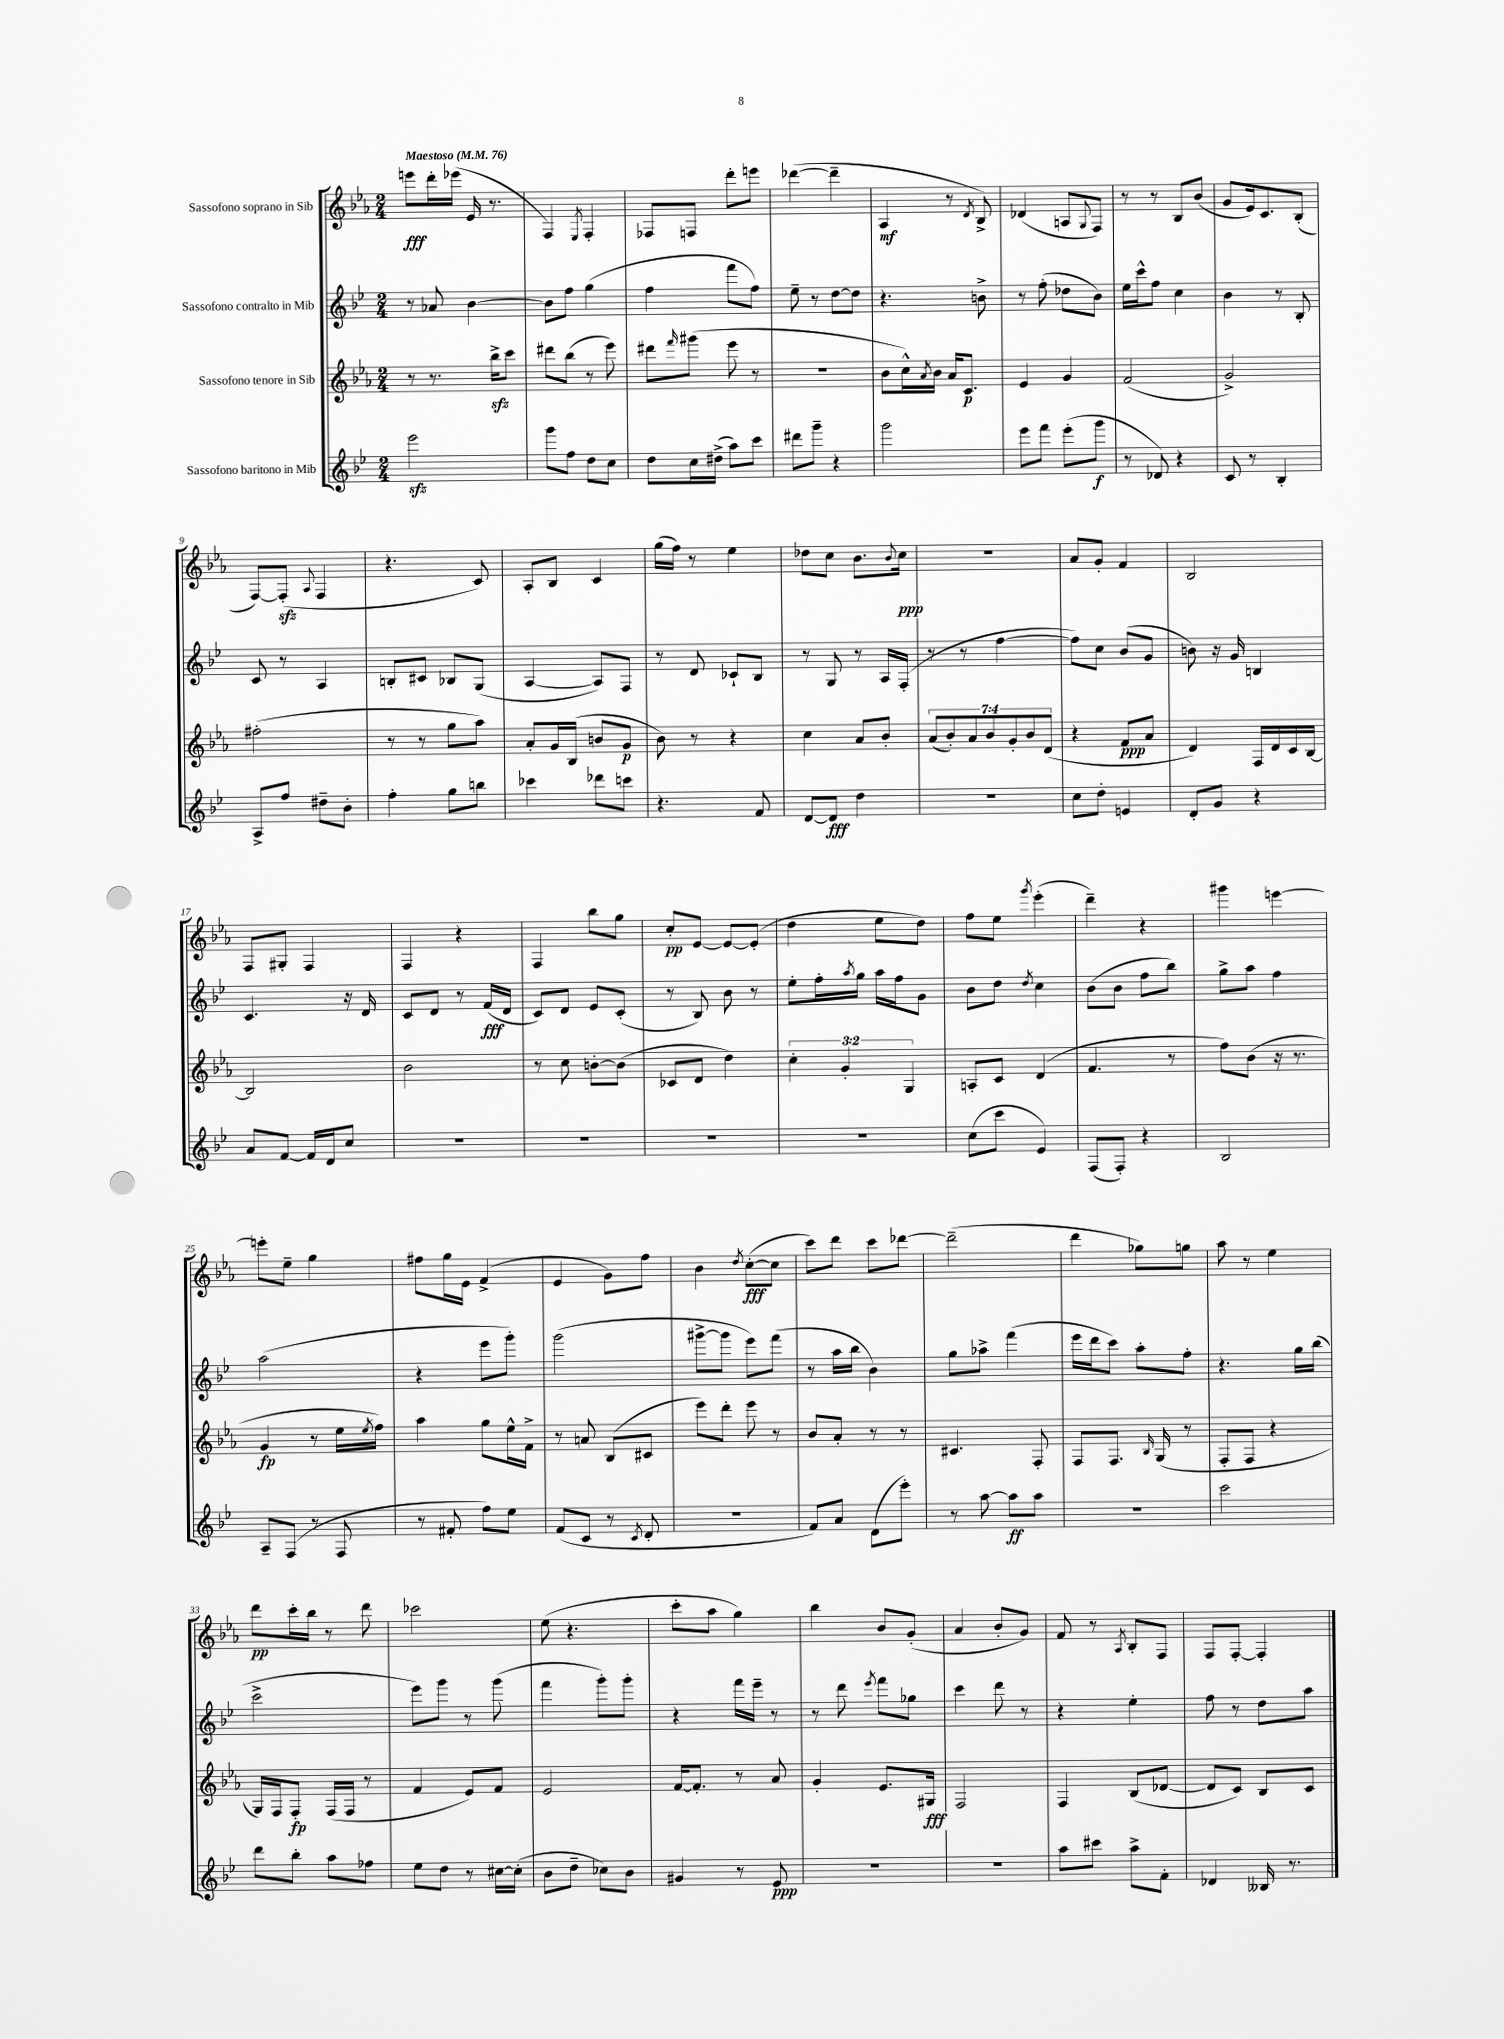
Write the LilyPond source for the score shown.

<<
\new StaffGroup <<
\new Staff = "s0" \with { instrumentName = "Sassofono soprano in Sib" } {
    \clef treble \key ees \major \numericTimeSignature \time 2/4 \tempo "Maestoso" 4 = 76
    e'''8\fff d'''16-. ees'''16( ees'16 r8. |
    f4) \acciaccatura { ees8 } f4-. |
    fes8 f8 d'''8-. e'''8 |
    des'''4~( des'''4-- |
    aes4\mf r8 \acciaccatura { d'8 } bes8->) |
    des'4( a8 \appoggiatura { g8 } f8) |
    r8 r8 bes8 bes'8( |
    g'8 ees'16) c'8. bes8-.( |
    f8~) f8-.\sfz( \appoggiatura { aes8 } f4 |
    r4. c'8) |
    aes8-. bes8 c'4 |
    g''16( f''16) r8 ees''4 |
    des''8 c''8 bes'8. \appoggiatura { bes'8 } c''16\ppp |
    R2 |
    aes'8 g'8-. f'4 |
    bes2 |
    f8 gis8-. f4 |
    f4 r4 |
    f4 bes''8 g''8 |
    c''8-.\pp ees'8~ ees'8~ ees'8-.( |
    d''4 ees''8 d''8) |
    f''8 ees''8 \acciaccatura { g'''8 } ees'''4-.( |
    d'''4--) r4 |
    gis'''4 e'''4~ |
    e'''8-. ees''8-- g''4 |
    fis''8 g''16 ees'16 f'4->( |
    ees'4 g'8) f''8 |
    bes'4 \acciaccatura { d''8 } c''8~-.\fff( c''8 |
    c'''8) d'''8 c'''8 des'''8~ |
    des'''2--( |
    d'''4 ges''8) g''8 |
    aes''8 r8 ees''4 |
    d'''8\pp c'''16-. bes''16 r8 d'''8 |
    ces'''2 |
    ees''8( r4. |
    c'''8-. aes''8 g''4) |
    bes''4 bes'8 g'8-.( |
    aes'4 bes'8-. g'8) |
    f'8 r8 \acciaccatura { aes8 } bes8-. f8 |
    f8 f8~-. f4-. \bar "|." |
}
\new Staff = "s1" \with { instrumentName = "Sassofono contralto in Mib" } {
    \clef treble \key bes \major \numericTimeSignature \time 2/4
    r8 aes'8 bes'4~ |
    bes'8 f''8 g''4( |
    f''4 f'''8 f''8) |
    ees''8-- r8 d''8~ d''8 |
    r4. b'8-> |
    r8 f''8-.( des''8 bes'8) |
    ees''16 c'''16-^ f''8 c''4 |
    bes'4 r8 bes8-. |
    c'8 r8 a4 |
    b8-. cis'8 bes8 g8( |
    a4~ a8) f8 |
    r8 d'8 ces'8-! bes8 |
    r8 g8 r8 a16 f16-.( |
    r8 r8 f''4~ |
    f''8) c''8 bes'8( g'8 |
    b'8) r16 g'16 b4 |
    c'4. r16 d'16 |
    c'8 d'8 r8 f'16\fff( d'16 |
    c'8) d'8 ees'8 c'8-.( |
    r8 bes8) bes'8 r8 |
    ees''8-. f''16-. \acciaccatura { a''8 } g''16 a''16 f''16 g'8 |
    bes'8 d''8 \acciaccatura { d''8 } c''4 |
    bes'8( bes'8 f''8 bes''8) |
    g''8-> a''8 f''4 |
    a''2( |
    r4 ees'''8 g'''8-.) |
    g'''2( |
    gis'''8~-> gis'''8 ees'''8) f'''8( |
    r8 a''16 bes''16 bes'4) |
    g''8 aes''8-> f'''4( |
    ees'''16 d'''16 c'''8) a''8-. f''8-. |
    r4. g''16 bes''16( |
    c'''2-> |
    ees'''8) g'''8 r8 g'''8( |
    f'''4 g'''8-.) g'''8-. |
    r4 f'''16 ees'''16-- r8 |
    r8 d'''8 \acciaccatura { ees'''8 } f'''8 ges''8 |
    c'''4 d'''8 r8 |
    r4 ees''4-. |
    f''8 r8 d''8 a''8 \bar "|." |
}
\new Staff = "s2" \with { instrumentName = "Sassofono tenore in Sib" } {
    \clef treble \key ees \major \numericTimeSignature \time 2/4 \override Staff.TupletNumber.text = #tuplet-number::calc-fraction-text
    r8 r8. bes''16->\sfz c'''8 |
    dis'''8 bes''8( r8 ees'''8) |
    dis'''8 \grace { f'''16 } gis'''8( ees'''8 r8 |
    r2 |
    bes'8 c''16-^) \acciaccatura { aes'8 } bes'16 aes'16 c'8.\p |
    ees'4 g'4 |
    f'2( |
    g'2->) |
    fis''2-.( |
    r8 r8 g''8 aes''8) |
    aes'8-. g'16 bes16( b'8 g'8\p |
    bes'8) r8 r4 |
    c''4 aes'8 bes'8-. |
    \tuplet 7/4 { aes'8( bes'8-.) aes'8 bes'8 g'8-. bes'8 d'8( } |
    r4 f'8\ppp aes'8 |
    d'4) f16 d'16 c'16 bes16~ |
    bes2 |
    bes'2 |
    r8 c''8 b'8~-. b'8( |
    ces'8 d'8 d''4) |
    \tuplet 3/2 { c''4-. g'4-. g4 } |
    a8-. c'8 d'4( |
    f'4. r8 |
    f''8) bes'8( r16 r8. |
    g'4\fp r8 ees''16 \acciaccatura { ees''8 } f''16) |
    aes''4 g''8 ees''16-^ f'16-> |
    r8 a'8 bes8( cis'8 |
    ees'''8) d'''8-. ees'''8 r8 |
    bes'8 aes'8-. r8 r8 |
    cis'4. f8-. |
    f8 f8. \grace { bes16 } g16( r8 |
    f8-. f8 r4 |
    g16) f16 f8-.\fp f16( f16 r8 |
    f'4 ees'8) f'8 |
    ees'2 |
    f'16~ f'8.-. r8 aes'8 |
    g'4-. ees'8. gis16\fff |
    f2 |
    f4 bes8( des'8~ |
    des'8 c'8) bes8 c'8 \bar "|." |
}
\new Staff = "s3" \with { instrumentName = "Sassofono baritono in Mib" } {
    \clef treble \key bes \major \numericTimeSignature \time 2/4
    ees'''2\sfz |
    g'''8 f''8 d''8 c''8 |
    d''8 c''16 dis''16->( a''8) c'''8 |
    dis'''8 g'''8-- r4 |
    g'''2 |
    ees'''8 f'''8 ees'''8-.( g'''8\f |
    r8 des'8) r4 |
    c'8 r8 bes4-. |
    a8-> f''8 dis''8-- bes'8-. |
    f''4-. g''8 b''8 |
    ces'''4 des'''8 c'''8 |
    r4. f'8 |
    d'8~ d'8\fff d''4 |
    r2 |
    c''8 d''8-. e'4 |
    d'8-. g'8 r4 |
    a'8 f'8~ f'16 d'16 c''8 |
    R2 |
    R2 |
    R2 |
    R2 |
    c''8( c'''8 ees'4) |
    f8( f8-.) r4 |
    bes2 |
    a8-- f8( r8 f8 |
    r8 fis'8-. f''8) ees''8 |
    f'8( c'8 r8 \acciaccatura { c'8 } d'8-. |
    R2 |
    f'8) a'8 d'8( ees'''8-.) |
    r8 a''8~ a''8\ff a''8 |
    r2 |
    c'''2 |
    d'''8 bes''8-. a''8 fes''8 |
    ees''8 d''8 r8 cis''16~ cis''16-.( |
    bes'8 d''8-- ces''8) bes'8 |
    gis'4 r8 ees'8\ppp |
    R2 |
    R2 |
    a''8 cis'''8 a''8-> f'8-. |
    des'4 beses16 r8. \bar "|." |
}
>>
>>
